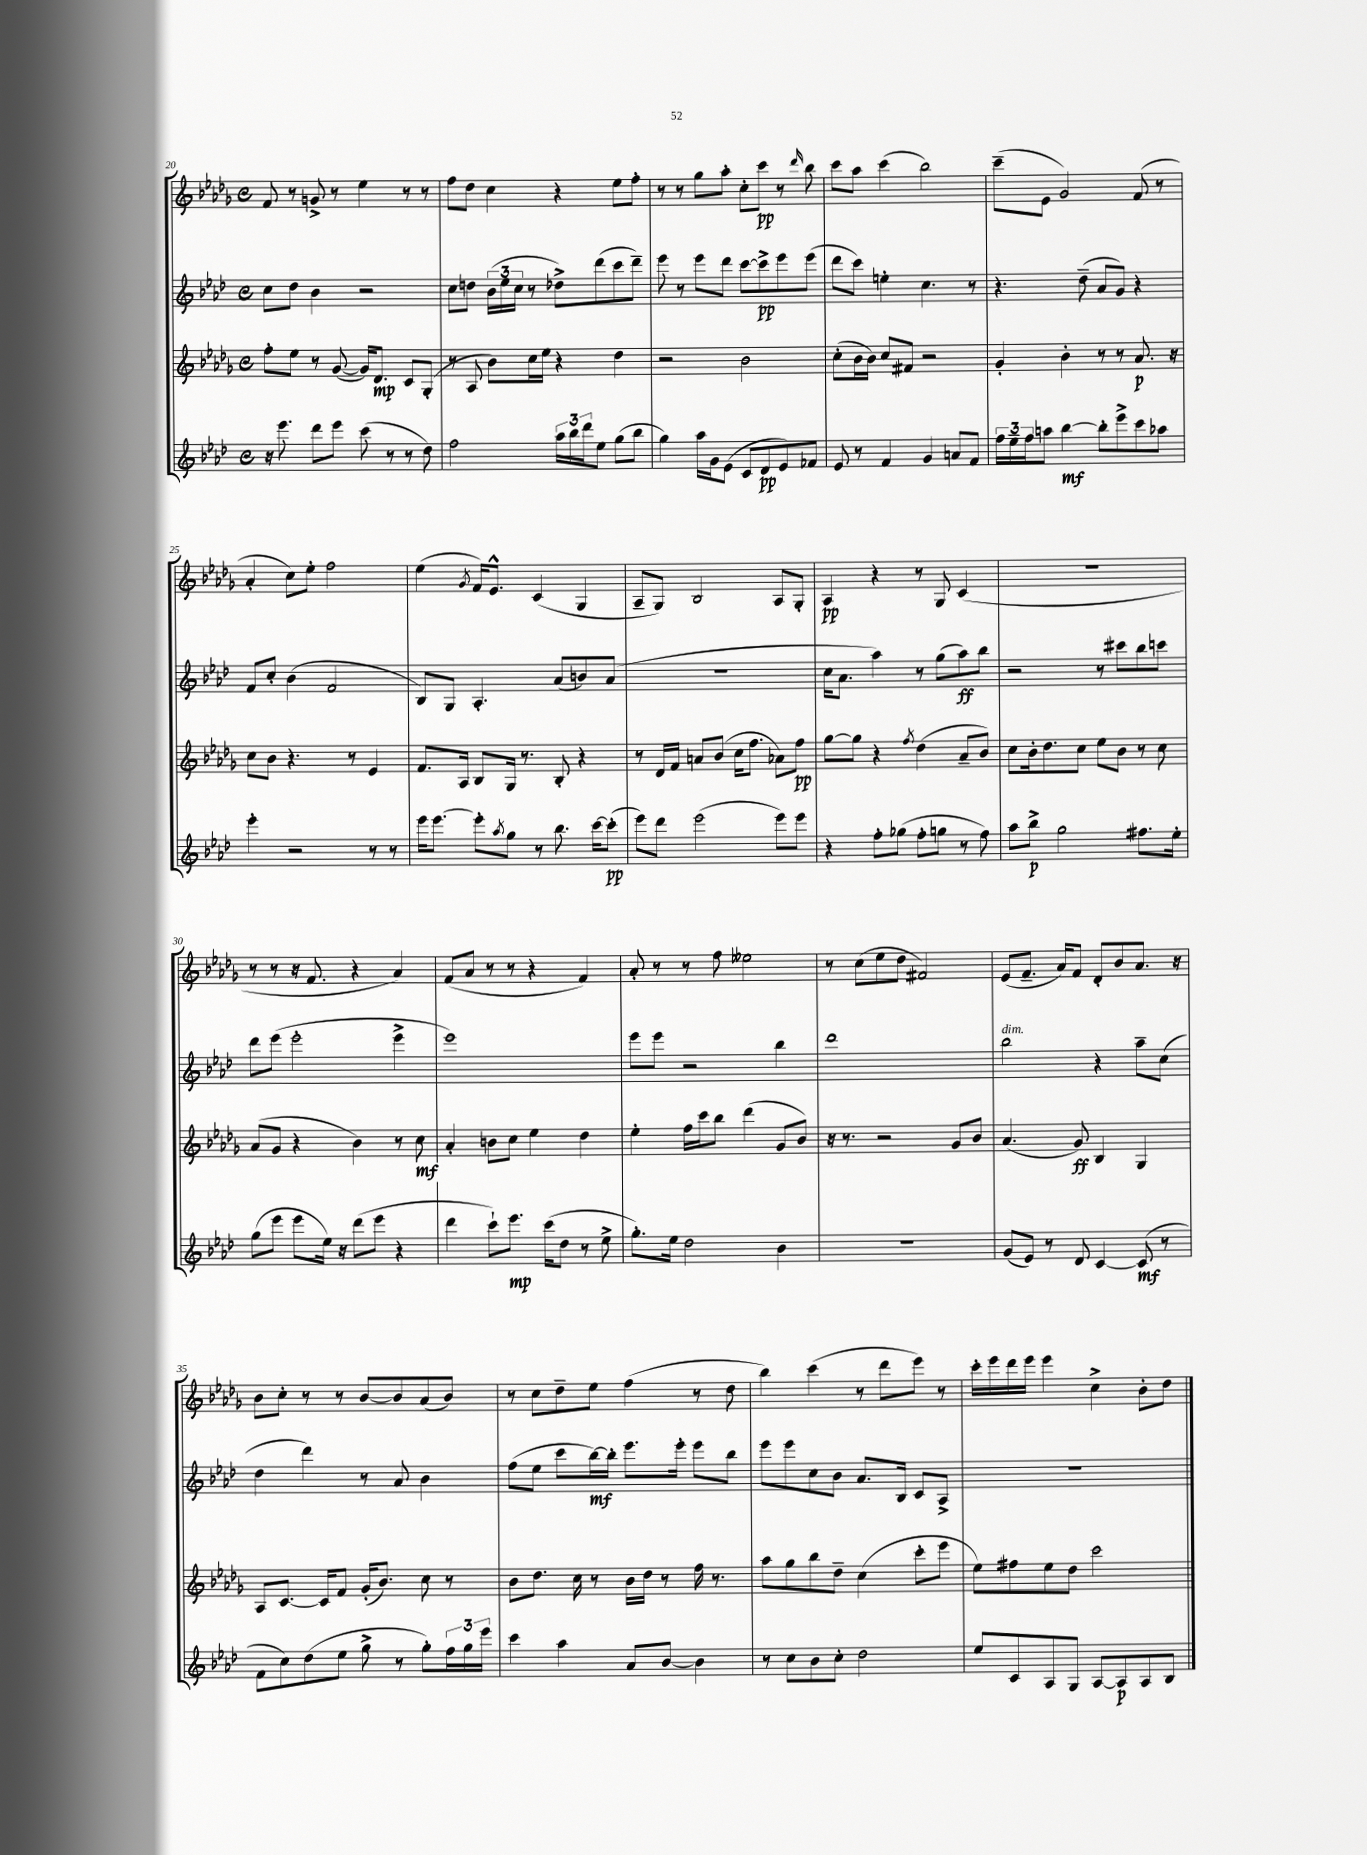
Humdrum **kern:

**kern	**kern	**kern	**kern
*staff4	*staff3	*staff2	*staff1
*clefG2	*clefG2	*clefG2	*clefG2
*k[b-e-a-d-]	*k[b-e-a-d-g-]	*k[b-e-a-d-]	*k[b-e-a-d-g-]
*M4/4	*M4/4	*M4/4	*M4/4
*met(c)	*met(c)	*met(c)	*met(c)
16r	8ff'	8cc	8f
8.eee-	.	.	.
.	8ee-	8dd-	8r
8ddd-	8r	4b-	8g^
8eee-	([8g-	.	8r
(8ccc	16g-])	2r	4ee-
.	8.d-	.	.
8r	.	.	.
8r	8c	.	8r
8dd-)	(8G-'	.	8r
=	=	=	=
2ff	8r	8cc	8ff
.	8A-	8dd	8dd-
.	8b-)	(24b-	4cc
.	.	24ee-	.
.	.	24cc	.
.	16cc	8r	.
.	16ee-	.	.
24aa-	4r	8dd-^)	4r
24bb-	.	.	.
24ddd-	.	.	.
8ee-	.	(8ddd-	.
(8gg	4dd-	8ccc	8ee-
8bb-	.	8ddd-~)	8ff'
=	=	=	=
4gg)	2r	8eee-	8r
.	.	8r	8r
16aa-	.	8eee-	8gg-
16g	.	.	.
(8e-	.	8ddd-	8aa-'
8c	2b-	[8ccc	8cc'
8d-	.	8ccc^]	8ccc
8e-)	.	8eee-	8r
.	.	.	16qqddd-
8f-	.	(8eee-	8bb-
=	=	=	=
8e-	(8cc'	8ddd-	8ccc
8r	16b-	8ccc)	8aa-
.	16b-)	.	.
4f	8cc	4ee'	(4ccc
.	8f#	.	.
4g	2r	4.cc	2bb-)
8a	.	.	.
8f	.	8r	.
=	=	=	=
24ff	4g-'	4.r	(8ccc~
24ee-~	.	.	.
24ff	.	.	.
8aa	.	.	8e-
[4bb-	4b-'	.	2g-)
.	.	(8dd-~	.
8bb-']	8r	8a-	.
8eee-^	8r	8g)	.
8ccc	8.a-	4r	(8f
8aa-	.	.	8r
.	16r	.	.
=	=	=	=
4eee-'	8cc	8f	4a-'
.	8b-	8cc'	.
2r	4.r	(4b-	8cc)
.	.	.	8ee-'
.	.	2f	2ff
.	8r	.	.
8r	4e-	.	.
8r	.	.	.
=	=	=	=
16eee-	8.f	8B-)	(4ee-
[8.eee-	.	.	.
.	.	8G	.
.	16A-	.	.
.	.	.	8qg-
8eee-']	8B-	4.A-'	16f)
.	.	.	8.e-^^
8qaa-	.	.	.
8gg	16G-	.	.
.	8.r	.	.
8r	.	.	(4c
8.bb-	8B-'	(8a-	.
.	4r	8b)	4G-
[16ccc	.	.	.
(8ccc']	.	(8a-	.
=	=	=	=
8eee-)	8r	1r	8A-~
8ddd-	16d-	.	8G-)
.	16f	.	.
(2eee-	8a	.	2B-
.	(8b-	.	.
.	16cc	.	.
.	8.ff	.	.
8eee-)	8a-)	.	8A-
8eee-	8ff	.	8G-'
=	=	=	=
4r	[8gg-	16cc	4A-
.	.	8.a-	.
.	8gg-]	.	.
8ff'	4r	4aa-)	4r
(8gg-	.	.	.
.	8qff	.	.
8ff'	(4dd-	8r	8r
8gg	.	(8gg	8G-
8r	8a-~	8aa-)	(4c
8ff)	8b-)	8bb-	.
=	=	=	=
8aa-	8cc	2r	1r
8bb-^	16b-'	.	.
.	8.dd-	.	.
2gg	.	.	.
.	8cc	.	.
.	8ee-	8r	.
.	8b-	8ccc#	.
8.ff#	8r	8bb-	.
.	8cc	8ccc	.
16ee-'	.	.	.
=	=	=	=
(8gg	(8a-	8ddd-	8r
8eee-	8g-	(8eee-	8r
8eee-	4r	2eee-'	16r
.	.	.	8.f
16ee-)	.	.	.
16r	.	.	.
(8ddd-	4b-)	.	4r
8eee-	.	.	.
4r	8r	4eee-^	4a-)
.	8cc	.	.
=	=	=	=
4ddd-	4a-'	1eee-)	(8f
.	.	.	8a-
8ccc`)	8b	.	8r
8.eee-	8cc	.	8r
.	4ee-	.	4r
(16ccc	.	.	.
8dd-	.	.	.
8r	4dd-	.	4f)
8ee-^	.	.	.
=	=	=	=
8.gg')	4ee-'	8eee-	8a-'
.	.	8eee-	8r
16ee-	.	.	.
2dd-	16ff	2r	8r
.	16ccc	.	.
.	8bb-	.	8ff
.	(4ddd-	.	2ee--
4b-	8g-	4bb-	.
.	8b-)	.	.
=	=	=	=
1r	16r	1ddd-	8r
.	8.r	.	.
.	.	.	(8cc
.	2r	.	8ee-
.	.	.	8dd-
.	.	.	2f#)
.	8g-	.	.
.	8b-	.	.
=	=	=	=
(8g	(4.a-	2bb-	(8e-
8e-)	.	.	8.f~
8r	.	.	.
.	.	.	16a-)
8d-	8g-)	.	8f
[4c	4B-	4r	8d-'
.	.	.	8b-
(8c]	4G-	8aa-~	8.a-
8r	.	(8cc	.
.	.	.	16r
=	=	=	=
8f	8A-	4dd-	8b-
8cc)	[8.c	.	8cc'
(8dd-	.	4ddd-)	8r
.	16c]	.	.
8ee-	8f	.	8r
8gg^	(16g-'	8r	[8b-
.	8.b-)	.	.
8r	.	8a-	8b-]
8gg')	8cc	4b-	(8a-
24ff	8r	.	8b-)
24gg	.	.	.
24eee-	.	.	.
=	=	=	=
4ccc	8b-	(8ff	8r
.	8.dd-	8ee-	8cc
4aa-	.	8ccc	8dd-~
.	16cc	.	.
.	8r	[16bb-)	8ee-
.	.	16bb-']	.
8a-	16b-	8.eee-	(4ff
.	16dd-	.	.
[8b-	8r	.	.
.	.	16eee-'	.
4b-]	16ff	8eee-	8r
.	8.r	.	.
.	.	8bb-	8dd-
=	=	=	=
8r	8aa-	8eee-	4bb-)
8cc	8gg-	8eee-	.
8b-	8bb-	8cc	(4ccc
8cc'	8dd-~	8b-	.
2dd-	(4cc	8.a-	8r
.	.	.	8ddd-
.	.	16B-	.
.	8ccc'	8c	8eee-)
.	8eee-	8A-^	8r
=	=	=	=
8ee-	8ee-)	1r	16ccc'
.	.	.	16eee-
8c	8ff#	.	16ddd-
.	.	.	16eee-
8A-	8ee-	.	4eee-
8G	8dd-	.	.
[8A-	2ccc	.	4cc^
8A-]	.	.	.
8A-	.	.	8b-'
8B-	.	.	8dd-
==	==	==	==
*-	*-	*-	*-
